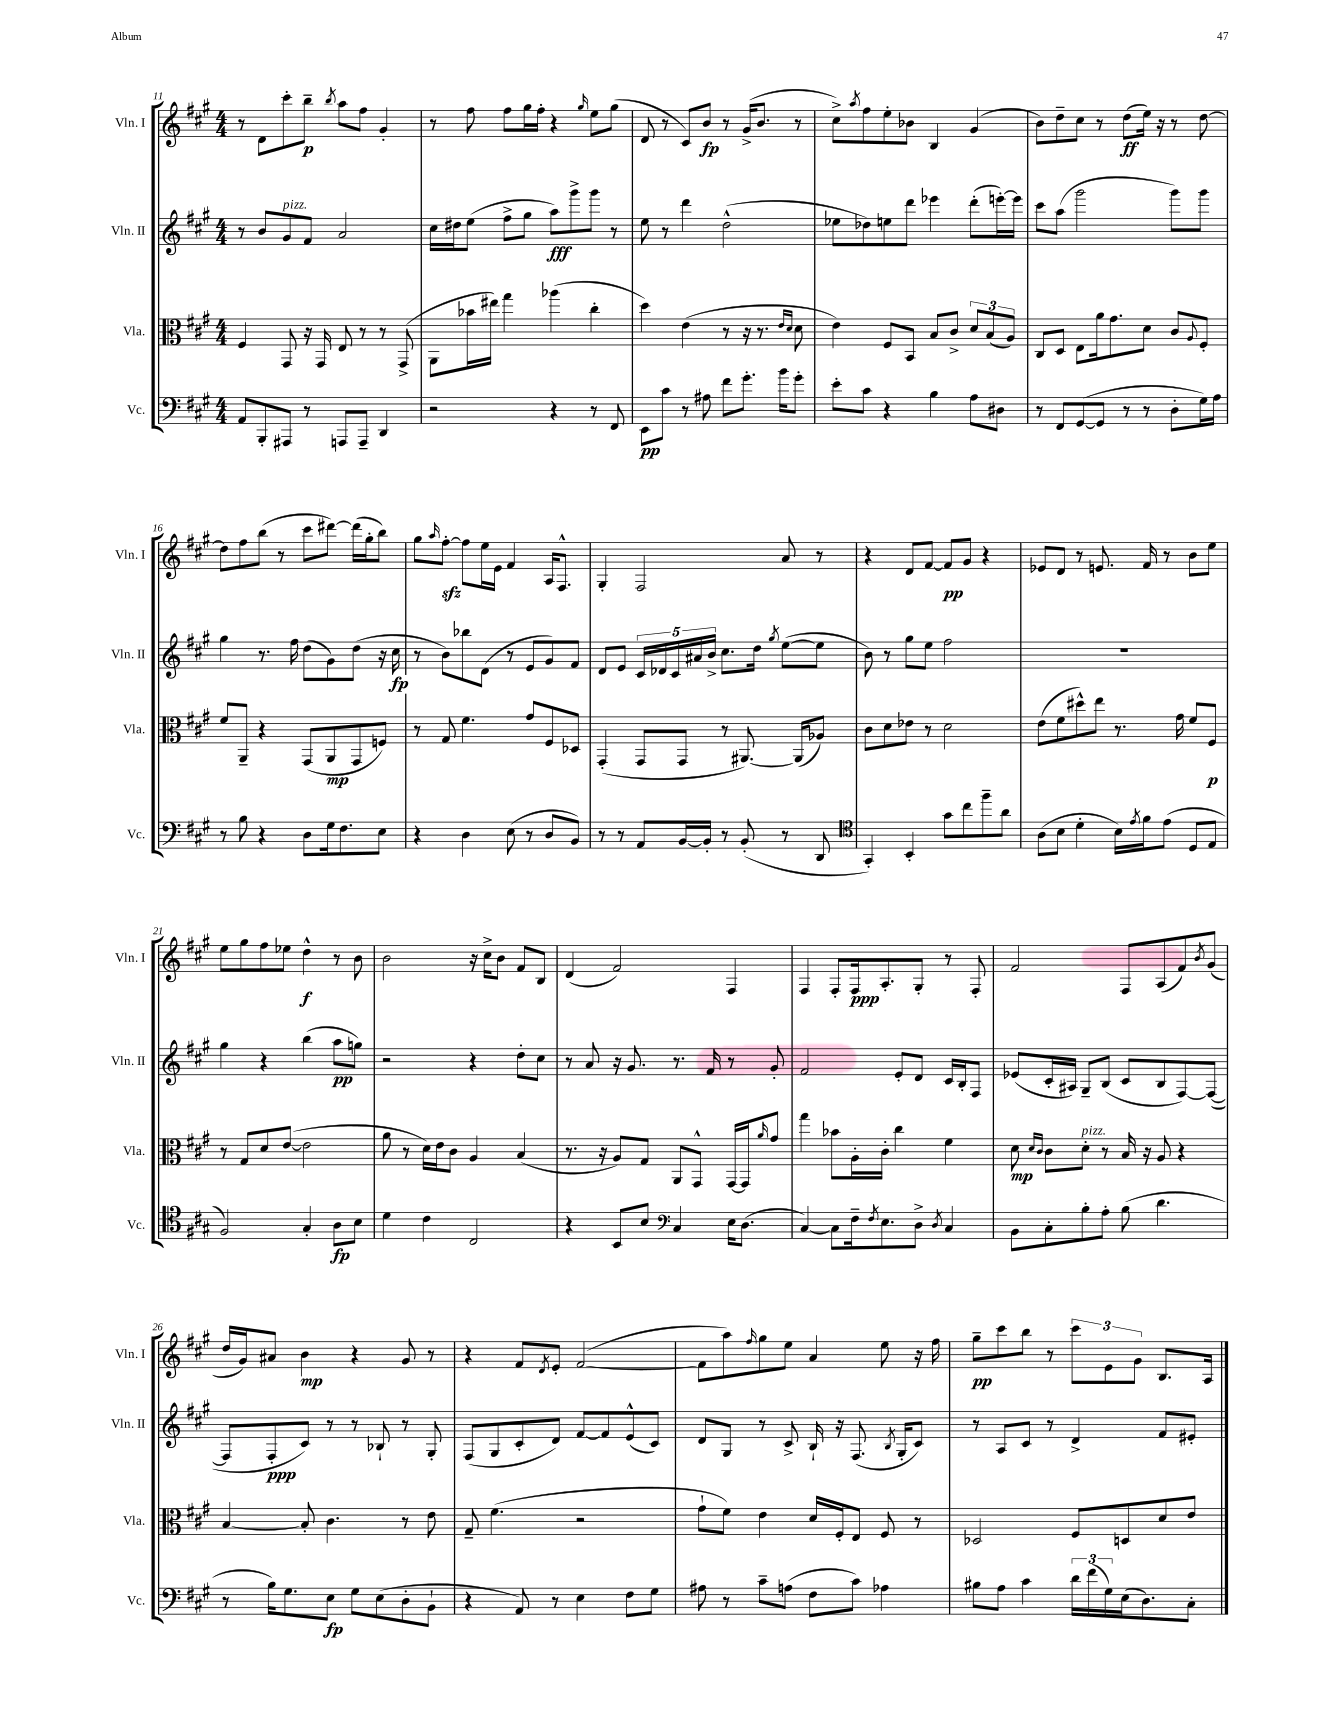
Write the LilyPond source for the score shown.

<<
\new StaffGroup <<
\new Staff = "s0" \with { instrumentName = "Vln. I" shortInstrumentName = "Vln. I" } {
    \clef treble \key a \major \numericTimeSignature \time 4/4
    r8 d'8 cis'''8-. b''8--\p \acciaccatura { b''8 } a''8 fis''8 gis'4-. |
    r8 fis''8 fis''8 gis''16 fis''16-. r4 \grace { gis''16 } e''8 gis''8( |
    d'8 r8 cis'8) b'8\fp r8 gis'16->( b'8. r8 |
    cis''8->) \acciaccatura { a''8 } fis''8 e''8-. bes'8 b4 gis'4( |
    b'8) d''8-- cis''8 r8 d''8\ff( e''16) r16 r8 d''8~ |
    d''8 fis''8 b''8( r8 cis'''8 dis'''8~) dis'''16( gis''16-. b''8) |
    gis''8 \grace { a''16 } fis''8~-.\sfz fis''8 e''16 e'16 fis'4 a16 fis8.-^ |
    gis4-. fis2 a'8 r8 |
    r4 d'8 fis'8~ fis'8\pp gis'8 r4 |
    ees'8 d'8 r8 e'8. fis'16 r8 b'8 e''8 |
    e''8 gis''8 fis''8 ees''8 d''4-^\f r8 b'8 |
    b'2 r16 cis''16-> b'8 fis'8 b8 |
    d'4( fis'2) fis4 |
    fis4 fis8-. fis16\ppp a8.-. gis8-. r8 fis8-. |
    fis'2 fis8 a8( fis'8) \acciaccatura { b'8 } gis'8( |
    d''16 gis'16) ais'8 b'4\mp r4 gis'8 r8 |
    r4 fis'8 \acciaccatura { d'8 } e'8-. fis'2~( |
    fis'8 a''8) \grace { fis''16 } gis''8 e''8 a'4 e''8 r16 fis''16 |
    gis''8--\pp cis'''8 b''8 r8 \tuplet 3/2 { cis'''8 e'8 gis'8 } b8. a16 \bar "|." |
}
\new Staff = "s1" \with { instrumentName = "Vln. II" shortInstrumentName = "Vln. II" } {
    \clef treble \key a \major \numericTimeSignature \time 4/4
    r8 b'8 gis'8^\markup { \italic "pizz." } fis'8 a'2 |
    cis''16 dis''16 e''8( fis''8-> gis''8 a''8\fff) gis'''8-> gis'''8 r8 |
    e''8 r8 d'''4 d''2-^( |
    ees''8 des''8) e''8 d'''8 ees'''4 d'''8-.( e'''16~-.) e'''16 |
    cis'''8 a''8( gis'''2 gis'''8) gis'''8 |
    gis''4 r8. fis''16 d''8( gis'8) d''8( r16 cis''16\fp |
    r8 b'8) bes''8 d'8( r8 e'8 gis'8) fis'8 |
    d'8 e'8 \tuplet 5/4 { cis'16 des'16 cis'16 ais'16 b'16-> } cis''8. d''16 \acciaccatura { gis''8 } e''8~( e''8 |
    b'8) r8 gis''8 e''8 fis''2 |
    R1 |
    gis''4 r4 b''4( a''8\pp g''8) |
    r2 r4 d''8-. cis''8 |
    r8 a'8 r16 gis'8. r8. fis'16 r8 gis'8-. |
    fis'2 e'8-. d'8 cis'16 b16-. fis8 |
    ees'8( cis'16-. ais16) gis8-- b8( cis'8 b8 fis8~) fis8~( |
    fis8 fis8-.\ppp cis'8) r8 r8 bes8-! r8 gis8-. |
    fis8( gis8 cis'8-. d'8) fis'8~ fis'8 e'8-^( cis'8) |
    d'8 gis8 r8 cis'8-> b16-! r16 fis8.( \acciaccatura { b8 } gis16-. cis'8) |
    r8 a8 cis'8 r8 d'4-> fis'8 eis'8-. \bar "|." |
}
\new Staff = "s2" \with { instrumentName = "Vla." shortInstrumentName = "Vla." } {
    \clef alto \key a \major \numericTimeSignature \time 4/4
    fis4 gis,8 r16 gis,16 e8 r8 r8 gis,8->( |
    a,8 bes'16 eis''16) gis''4 aes''4( cis''4-. |
    d''4) e'4( r8 r16 r8. \grace { e'16 d'16 } d'8 |
    e'4) fis8 b,8 b8 cis'8-> \tuplet 3/2 { d'8 b8( a8) } |
    cis8 d8 e8 a'16 gis'8. d'8 cis'8 \appoggiatura { a8 } fis8-. |
    fis'8 a,8-- r4 gis,8( a,8\mp gis,8 f8) |
    r8 gis8 fis'4. gis'8 fis8 des8 |
    gis,4-.( gis,8 gis,8 r8 ais,8.~) ais,16( aes8) |
    cis'8 d'8 ees'8 r8 d'2 |
    e'8( fis'8 dis''8-^) e''8 r8. gis'16 fis'8 fis8\p |
    r8 gis8 d'8 e'8~( e'2 |
    a'8 r8 d'16) e'16 cis'8 a4 b4( |
    r8. r16 a8) gis8 a,8 gis,8-^ gis,16~ gis,16 \grace { a'16 } gis'8 |
    gis''4 bes'8 a16-. cis'16-. cis''4 fis'4 |
    d'8\mp \grace { d'16 cis'16 } cis'8 d'8-.^\markup { \italic "pizz." } r8 b16 r16 a8 r4 |
    b4~ b8-. cis'4. r8 e'8 |
    gis8-- fis'4.( r2 |
    gis'8-! fis'8) e'4 d'16 fis16-. e8 fis8 r8 |
    des2 fis8 d8 d'8 e'8 \bar "|." |
}
\new Staff = "s3" \with { instrumentName = "Vc." shortInstrumentName = "Vc." } {
    \clef bass \key a \major \numericTimeSignature \time 4/4
    a,8 b,,8-. ais,,8 r8 a,,8 a,,8-- d,4 |
    r2 r4 r8 fis,8 |
    e,8\pp cis'8 r8 ais8 fis'8 gis'8.-. b'16 gis'8-. |
    e'8-. cis'8 r4 b4 a8 dis8 |
    r8 fis,8 gis,8~( gis,8 r8 r8 d8-. gis16) a16 |
    r8 b8 r4 d8 gis16 fis8. e8 |
    r4 d4 e8( r8 d8 b,8) |
    r8 r8 a,8 b,16~ b,16-. r8 b,8-.( r8 d,8 |
    \clef tenor gis,4-.) b,4-. gis'8 cis''8 fis''8-- a'8 |
    a8( b8 d'4-. b16) \acciaccatura { e'8 } fis'16 e'8( d8 e8 |
    fis2) gis4-. a8\fp b8 |
    d'4 cis'4 cis2 |
    r4 b,8 b8 \clef bass cis4 e16 d8.( |
    cis4~) cis8 fis16-- \acciaccatura { fis8 } e8. d8-> \acciaccatura { d8 } cis4 |
    b,8 cis8-. b8-. a8-. b8( d'4. |
    r8 b16) gis8. e8\fp gis8 e8( d8-. b,8-! |
    r4 a,8) r8 e4 fis8 gis8 |
    ais8 r8 cis'8-- a8( fis8 cis'8) aes4 |
    bis8 a8 cis'4 \tuplet 3/2 { d'16 fis'16( gis16) } e16( d8.) cis8-. \bar "|." |
}
>>
>>
\layout { \context { \Score currentBarNumber = #11 } }
